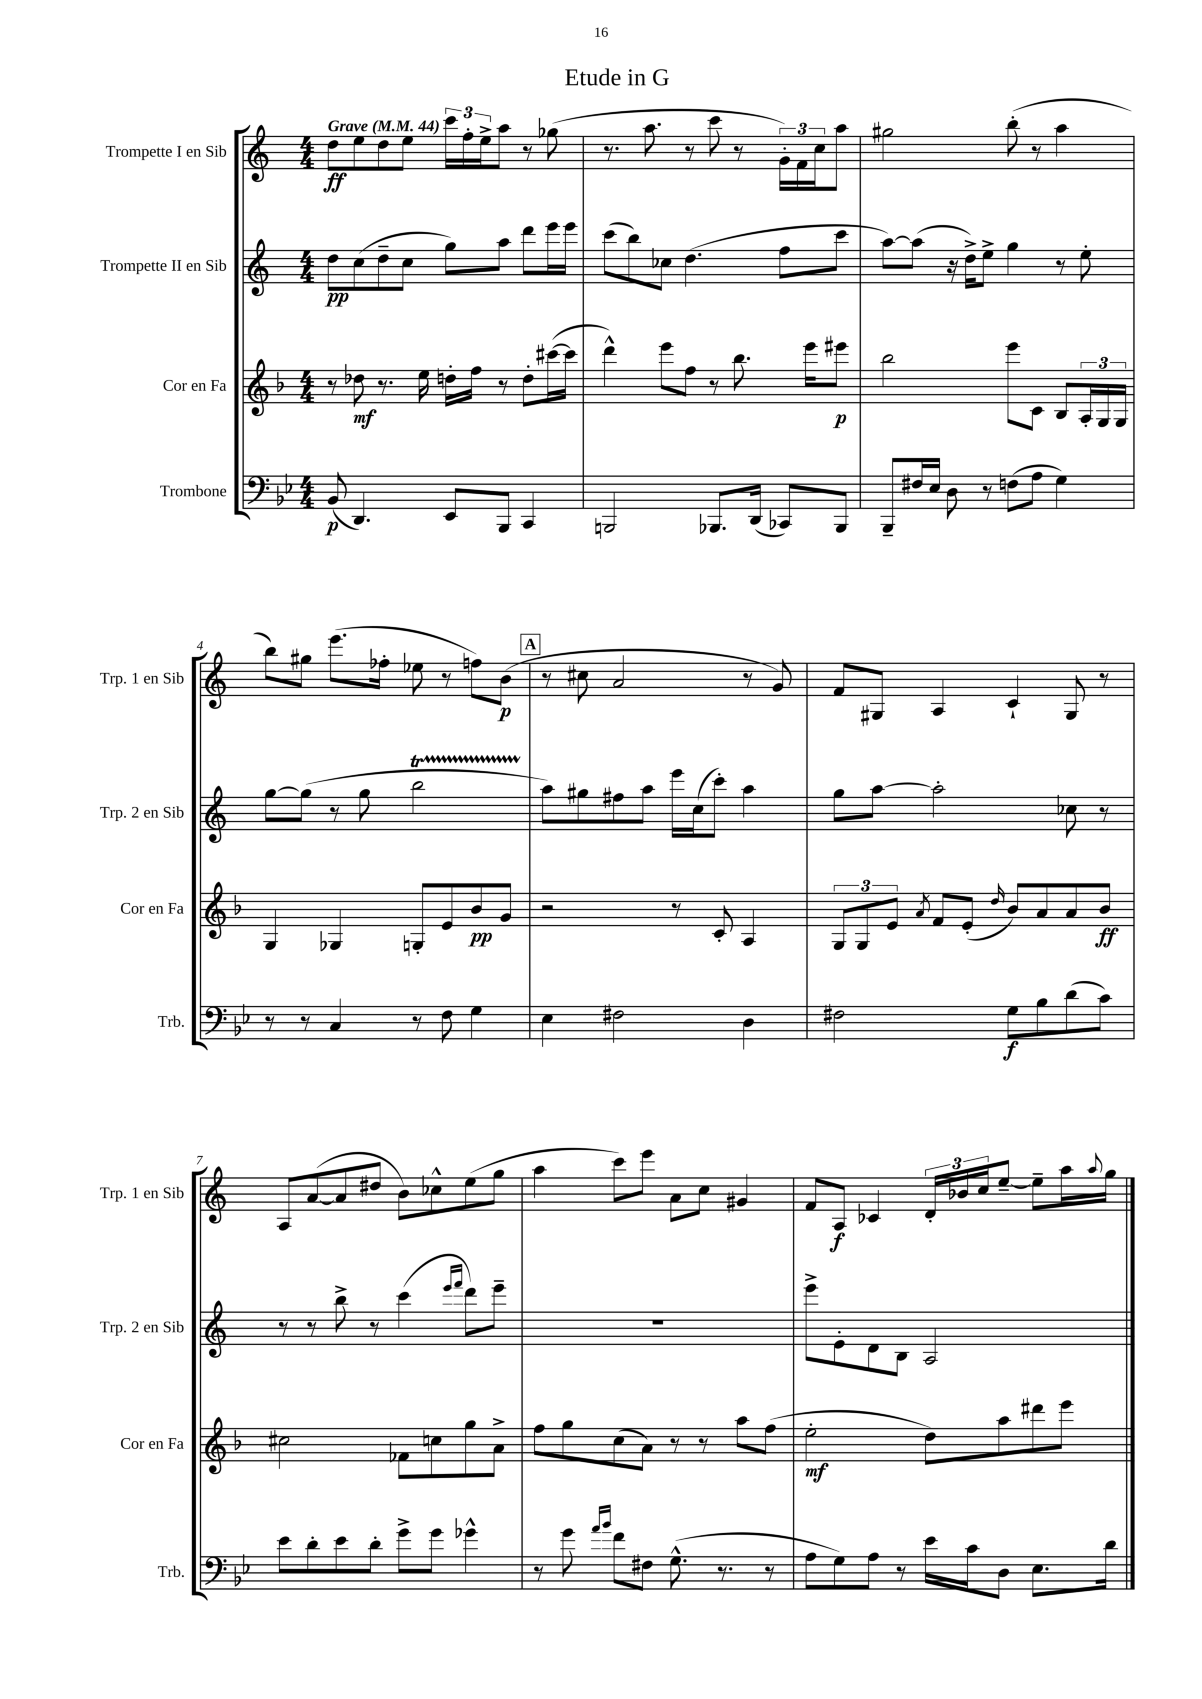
\header { title = "Etude in G" }
<<
\new StaffGroup <<
\new Staff = "s0" \with { instrumentName = "Trompette I en Sib" shortInstrumentName = "Trp. 1 en Sib" } {
    \clef treble \key c \major \numericTimeSignature \time 4/4 \tempo "Grave" 4 = 44
    d''8\ff e''8 d''8 e''8 \tuplet 3/2 { c'''16 f''16-. e''16-> } a''8 r8 ges''8( |
    r8. a''8. r8 c'''8 r8 \tuplet 3/2 { g'16-.) f'16 c''16 } a''8 |
    gis''2 b''8-.( r8 a''4 |
    b''8) gis''8 e'''8.( fes''16-. ees''8 r8 f''8) b'8\p( |
    \mark \markup { \box "A" } r8 cis''8 a'2 r8 g'8) |
    f'8 gis8 a4 c'4-! gis8 r8 |
    a8 a'8~( a'8 dis''8 b'8) ces''8-^ e''8( g''8 |
    a''4 c'''8) e'''8 a'8 c''8 gis'4 |
    f'8 a8\f ces'4 \tuplet 3/2 { d'16-. bes'16 c''16 } e''8~-- e''8-- a''16 \appoggiatura { a''8 } g''16 \bar "|." |
}
\new Staff = "s1" \with { instrumentName = "Trompette II en Sib" shortInstrumentName = "Trp. 2 en Sib" } {
    \clef treble \key c \major \numericTimeSignature \time 4/4
    d''8\pp c''8( d''8-- c''8 g''8) a''8 d'''8 e'''16 e'''16 |
    c'''8( b''8) ces''8 d''4.( f''8 c'''8 |
    a''8~) a''8( r16 d''16->) e''8-> g''4 r8 e''8-. |
    g''8~ g''8( r8 g''8 b''2\startTrillSpan |
    \mark \markup { \box "A" } a''8\stopTrillSpan) gis''8 fis''8 a''8 e'''16 c''16( c'''8-.) a''4 |
    g''8 a''8~ a''2-. ces''8 r8 |
    r8 r8 b''8-> r8 c'''4( \grace { e'''16 f'''16 } d'''8) e'''8-- |
    r1 |
    e'''8-> e'8-. d'8 b8 a2 \bar "|." |
}
\new Staff = "s2" \with { instrumentName = "Cor en Fa" shortInstrumentName = "Cor en Fa" } {
    \clef treble \key f \major \numericTimeSignature \time 4/4
    r8 des''8\mf r8. e''16 d''16-. f''16 r8 d''8-. cis'''16~( cis'''16 |
    d'''4-^) e'''8 f''8 r8 bes''8. e'''16 eis'''8\p |
    bes''2 e'''8 c'8 bes8 \tuplet 3/2 { a16-. g16 g16 } |
    g4 ges4 g8-. e'8 bes'8\pp g'8 |
    \mark \markup { \box "A" } r2 r8 c'8-. a4 |
    \tuplet 3/2 { g8 g8 e'8 } \acciaccatura { a'8 } f'8 e'8-.( \grace { d''16 } bes'8) a'8 a'8 bes'8\ff |
    cis''2 fes'8 c''8 g''8 a'8-> |
    f''8 g''8 c''8( a'8) r8 r8 a''8 f''8( |
    e''2-.\mf d''8) a''8 dis'''8 e'''8 \bar "|." |
}
\new Staff = "s3" \with { instrumentName = "Trombone" shortInstrumentName = "Trb." } {
    \clef bass \key bes \major \numericTimeSignature \time 4/4
    bes,8\p( d,4.) ees,8 bes,,8 c,4 |
    b,,2 bes,,8. d,16( ces,8) bes,,8 |
    bes,,8-- fis16 ees16 d8 r8 f8( a8 g4) |
    r8 r8 c4 r8 f8 g4 |
    \mark \markup { \box "A" } ees4 fis2 d4 |
    fis2 g8\f bes8 d'8( c'8) |
    ees'8 d'8-. ees'8 d'8-. g'8-> g'8 ges'4-^ |
    r8 g'8 \grace { a'16 bes'16 } f'8 fis8 g8.-^( r8. r8 |
    a8 g8) a8 r8 ees'16 c'16 d8 ees8. d'16 \bar "|." |
}
>>
>>
